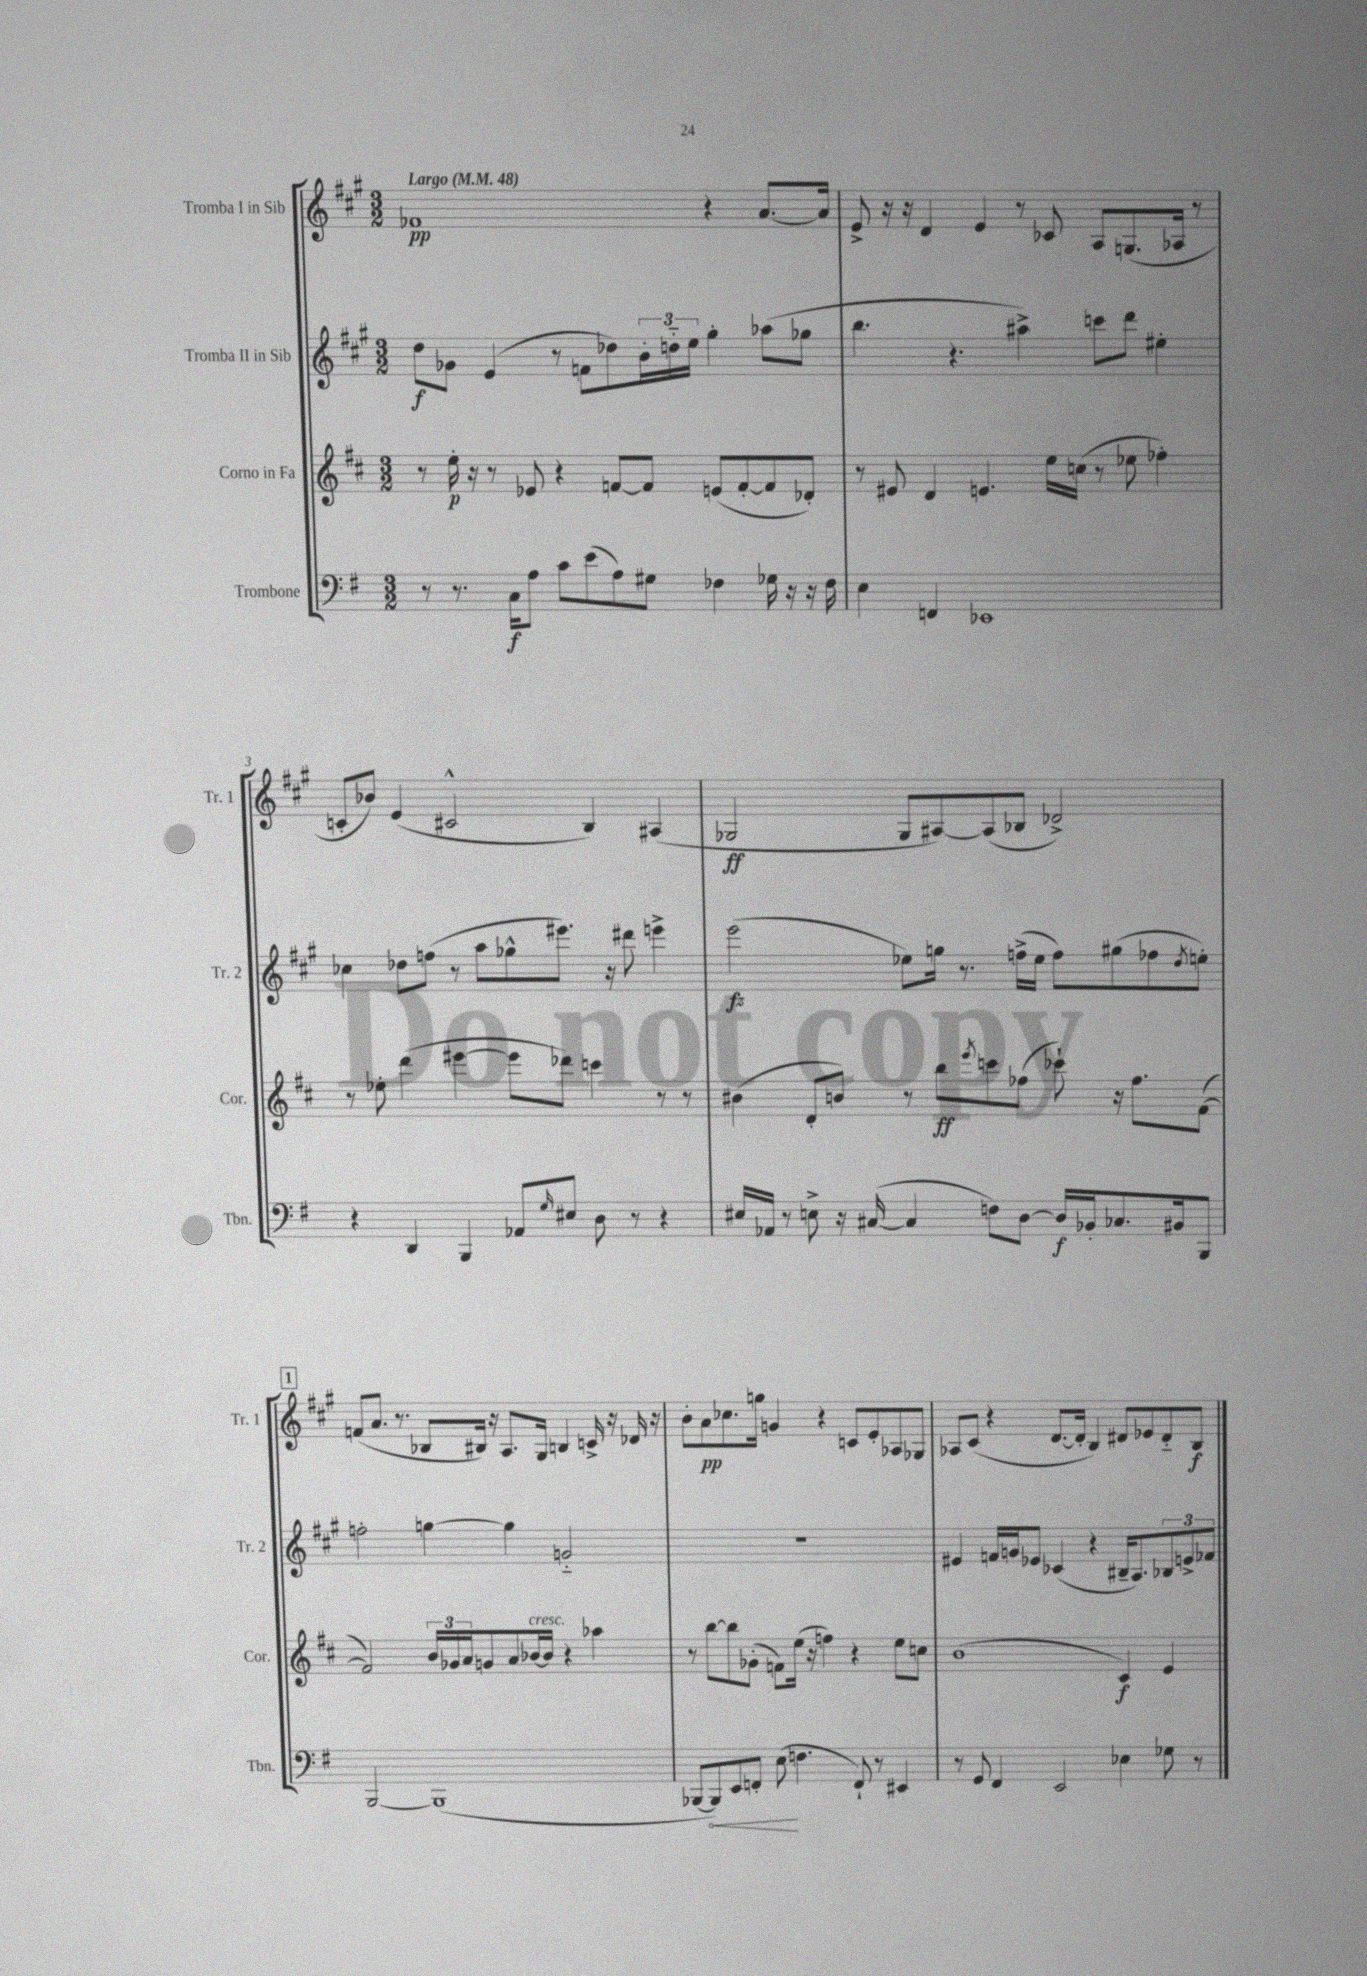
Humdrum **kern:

**kern	**kern	**kern	**kern
*staff4	*staff3	*staff2	*staff1
*clefF4	*clefG2	*clefG2	*clefG2
*k[f#]	*k[f#c#]	*k[f#c#g#]	*k[f#c#g#]
*M3/2	*M3/2	*M3/2	*M3/2
*MM48	*MM48	*MM48	*MM48
8r	8r	8dd	1f-
8.r	16ee'	8g-	.
.	16r	.	.
.	8r	(4e	.
16C	.	.	.
8A	8e-	.	.
8c	4r	8r	.
(8e	.	8f	.
8A)	[8f	8dd-)	.
8G#	8f]	24b'	.
.	.	24dd'~	.
.	.	24ee	.
4F-	(8e	4gg#'	4r
.	[8f'	.	.
16G-	8f]	(8aa-	[8.a
16r	.	.	.
16r	8d-')	8gg-	.
16F-	.	.	16a]
=	=	=	=
4E	8r	4.bb	8e^
.	8e#	.	16r
.	.	.	16r
4FF	4d	.	4d
.	.	4.r	.
1EE-	4.e	.	4e
.	.	4aa#^)	8r
.	16ee	.	8c-
.	(16cc	.	.
.	8r	8ccc	8A
.	8ee-	8ddd	(8.G
.	4ff-')	4ee#'	.
.	.	.	16A-
.	.	.	8r
=	=	=	=
4r	8r	4cc-	8c'
.	8ee-'	.	8b-)
4DD	(4ddd	8dd-	(4e
.	.	(8ff	.
4BBB	[4eee#	8r	2c#^^
.	.	8aa	.
8AA-	8eee#]	8gg-^^	.
16qqG	.	.	.
8E#	8ddd-)	8.eee#)	.
8D	4ccc	.	4B)
.	.	16r	.
8r	.	8ddd#	.
4r	8r	4eee^	(4A#
.	8r	.	.
=	=	=	=
16E#	(4b#	(2eee	2G-
16AA-	.	.	.
8r	.	.	.
8E^	8d'	.	.
16r	8b)	.	.
([16C#	.	.	.
4C#]	8r	8ee-)	8G-
.	8bb	16gg	[8A#)
.	.	8.r	.
.	8qeee	.	.
8F)	8ccc	.	(8A#]
[8D	(8ff-	(16ff^	8B-
.	.	16ee-	.
16D]	8ccc-`)	8ff)	2d-^)
16BB-'	.	.	.
8.C-	16r	(8gg#	.
.	8.ff-	.	.
.	.	8ff-	.
16BB#	.	.	.
.	.	8qdd	.
8BBB	([8f#	8ee')	.
=	=	=	=
[2BBB	2f#])	2ff'	(8f
.	.	.	8.a
.	.	.	8.r
(1BBB]	24b	[4gg	8B-
.	24g-	.	.
.	24a	.	.
.	8g	.	16B#)
.	.	.	16r
.	8a	4gg]	8.A
.	[16b-	.	.
.	16b-]	.	16G#
.	4r	2g'~	4B
.	4aa-	.	16c^
.	.	.	16r
.	.	.	16d-
.	.	.	16r
=	=	=	=
[8BBB-	8r	1.r	8b'
8BBB-])	[8bb	.	8a
8EE	8bb]	.	8.cc-
8FF'	(8g-'	.	.
.	.	.	16gg
(8E	8f)	.	4g
4.F	(16ee	.	.
.	16r	.	.
.	4ff)	.	4r
8FF`)	4r	.	8c
8r	.	.	8e'
4EE#	8ee	.	8A-
.	8cc	.	8G-
=	=	=	=
8r	(1b	4e#	8A-
8GG	.	.	(8c#
4FF#	.	16f	4r
.	.	16g	.
.	.	8e-	.
2EE	.	(4c-	[8.d
.	.	.	16d']
.	.	4r	4B)
4E-	4c#)	16B#~	8d#
.	.	8.A)	.
.	.	.	8e-
8G-	4e	12B-	8d#'~
.	.	12e^	.
8r	.	.	8B
.	.	12f-	.
==	==	==	==
*-	*-	*-	*-
